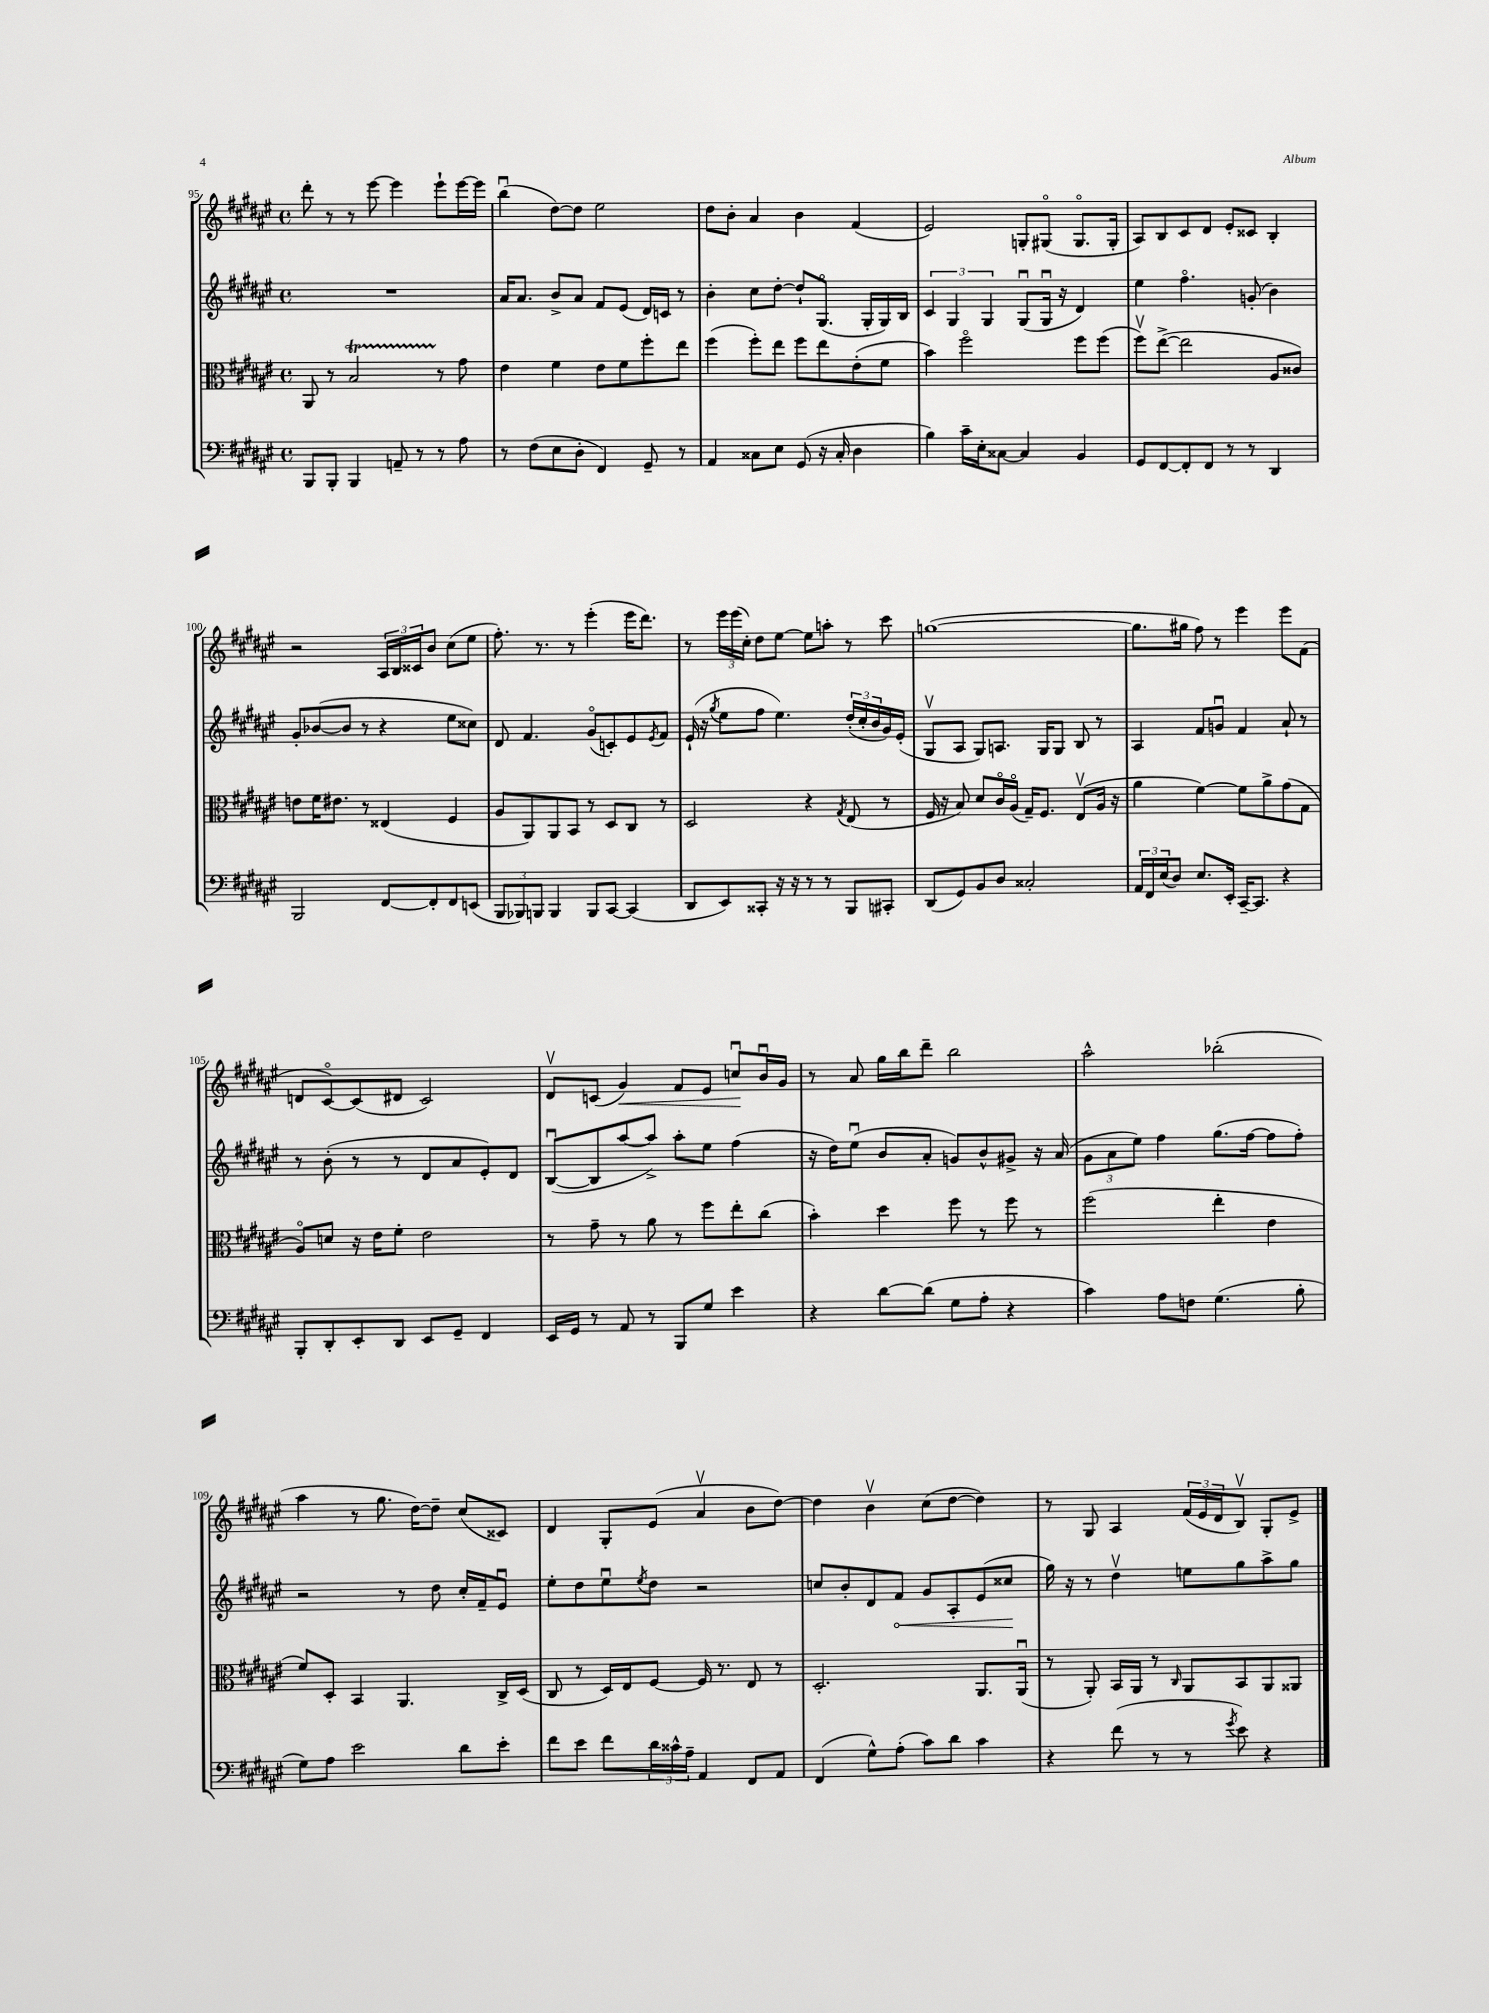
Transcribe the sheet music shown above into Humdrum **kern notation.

**kern	**kern	**kern	**dynam	**kern	**dynam
*part4	*part3	*part2	*part2	*part1	*part1
*staff4	*staff3	*staff2	*staff2	*staff1	*staff1
*clefF4	*clefC3	*clefG2	*	*clefG2	*
*k[f#c#g#d#a#e#]	*k[f#c#g#d#a#e#]	*k[f#c#g#d#a#e#]	*	*k[f#c#g#d#a#e#]	*
*M4/4	*M4/4	*M4/4	*	*M4/4	*
*met(c)	*met(c)	*met(c)	*	*met(c)	*
=95	=95	=95	=95	=95	=95
8BBB/L	8AA#/	1r	.	8ddd#'\	.
8BBB'/J	8r	.	.	8r	.
4BBB/	2BT/	.	.	8r	.
.	.	.	.	[8eee#\	.
8AAn~/	.	.	.	4eee#\]	.
8r	.	.	.	.	.
8r	8r	.	.	8eee#`\L	.
8A#\	8g#\	.	.	[16eee#\L	.
.	.	.	.	16eee#\JJ]	.
=96	=96	=96	=96	=96	=96
8r	4e#\	16a#/KL	.	(4bbu\	.
.	.	8.a#/J	.	.	.
(8F#\L	.	.	.	.	.
8E#\	4f#\	8b^/L	.	[8dd#\L)	.
8D#'\J	.	8a#/J	.	8dd#\J]	.
4FF#/)	8e#\L	8f#/L	.	2ee#\	.
.	8f#\	(8e#/J	.	.	.
8GG#~/	8ff#'\	16d#/LL)	.	.	.
.	.	16cn/JJ	.	.	.
8r	8ee#\J	8r	.	.	.
=97	=97	=97	=97	=97	=97
4AA#/	(4ff#\	4b'\	.	8dd#\L	.
.	.	.	.	8b'\J	.
8C##X\L	8ff#'\L)	8cc#\L	.	4a#/	.
8E#\J	8ee#\J	[8dd#'\J	.	.	.
(8GG#/	8ff#\L	8dd#`/L]	.	4b\	.
16r	8ee#\	(8.G#/J	.	.	.
16C##'/	.	.	.	.	.
4D#\	(8e#'\	.	.	(4f#/	.
.	.	16G#'/LL	.	.	.
.	8f#\J	16G#/)	.	.	.
.	.	16B/JJ	.	.	.
=98	=98	=98	=98	=98	=98
4B\)	4b\)	6c#/	.	2e#/)	.
.	.	6G#/	.	.	.
16c#~\LL	2ff#\	.	.	.	.
16E#'\J	.	.	.	.	.
.	.	6G#/	.	.	.
[8C##X\J	.	.	.	.	.
4C##/]	.	(8G#u/L	.	8Gn'/L	.
.	.	16G#u/Jk	.	(8G#X/J	.
.	.	16r	.	.	.
4BB/	8ff#\L	4d#/)	.	8.G#/L	.
.	(8ff#\J	.	.	.	.
.	.	.	.	16G#'/Jk	.
=99	=99	=99	=99	=99	=99
8GG#/L	8ff#v\L)	4ee#\	.	8A#/L)	.
[8FF#/	([8ee#^\J	.	.	8B/	.
8FF#'/]	2ee#\]	4.ff#\	.	8c#/	.
8FF#/J	.	.	.	8d#/J	.
8r	.	.	.	8e#'/L	.
8r	.	(8gn'/	.	8c##X/J	.
4DD#/	8A#/L	4b\)	.	4B'/	.
.	8c##X/J)	.	.	.	.
!!LO:LB:g=z
=100	=100	=100	=100	=100	=100
2BBB/	8en\L	8g#'/L	.	2r	.
.	16f#\K	([8b-X/	.	.	.
.	8.e#X\J	.	.	.	.
.	.	8b-/J]	.	.	.
.	8r	8r	.	.	.
[8FF#/L	(4E##X/	4r	.	24A#/LL	.
.	.	.	.	24B/	.
.	.	.	.	24c##X/J	.
8FF#'/]	.	.	.	8b/J	.
8FF#/	4F#/	8ee#\L	.	(8cc#\L	.
(8EEn/J	.	8cc##X\J)	.	8ee#\J	.
=101	=101	=101	=101	=101	=101
12BBB/L	8A#/L	8d#/	.	8.ff#'\)	.
12BBB-X/)	.	.	.	.	.
.	8AA#/)	4.f#/	.	.	.
12BBBn/J	.	.	.	.	.
.	.	.	.	8.r	.
4BBB/	8AA#/	.	.	.	.
.	8BB/J	.	.	8r	.
8BBB/L	8r	(8g#/L	.	(4eee#'\	.
[8CC#/J	8D#/L	8cn'/)	.	.	.
(4CC#/]	8C#/J	8e#/	.	16eee#\KL	.
.	.	.	.	8.ddd#\J)	.
.	.	8qe#/	.	.	.
.	8r	8f#/J	.	.	.
=102	=102	=102	=102	=102	=102
8DD#/L	2D#/	(16e#`/	.	8r	.
.	.	16r	.	.	.
.	.	8qgg#/	.	.	.
8EE#/)	.	8ee#\L	.	24eee#\LL	.
.	.	.	.	(24eee#\	.
.	.	.	.	24cc#'\JJ)	.
8CC##X'/J	.	8ff#\J	.	8dd#\L	.
16r	.	4.ee#\)	.	[8ee#\J	.
16r	.	.	.	.	.
8r	4r	.	.	8ee#\L]	.
8r	.	.	.	8aan'\J	.
.	8qG#/	.	.	.	.
8BBB/L	(8E#/	(24dd#'/LL	.	8r	.
.	.	24cc#'/	.	.	.
.	.	24b/	.	.	.
8CC#X'/J	8r	16g#/)	.	8ccc#\	.
.	.	(16e#'/JJ	.	.	.
=103	=103	=103	=103	=103	=103
(8DD#/L	16F#/	8G#v/L	.	([1ggn	.
.	16r	.	.	.	.
8GG#/)	8B/)	8A#/J	.	.	.
8BB/	8d#/L	8G#/L)	.	.	.
8D#/J	16c#/L	8.An/J	.	.	.
.	(16A#/JJ	.	.	.	.
2C##X'/	16G#~/KL)	.	.	.	.
.	8.F#/J	16G#/KL	.	.	.
.	.	8G#/J	.	.	.
.	(8E#v/L	8B/	.	.	.
.	16A#/Jk	8r	.	.	.
.	16r	.	.	.	.
=104	=104	=104	=104	=104	=104
24AA#/LL	4a#\	4A#/	.	8.gg\L]	.
24FF#/	.	.	.	.	.
(24E#/J	.	.	.	.	.
8D#/J)	.	.	.	.	.
.	.	.	.	16gg#X\Jk	.
8.E#/L	[4f#\)	8f#/L	.	8ff#\)	.
.	.	8gnu/J	.	8r	.
16EE#'/Jk	.	.	.	.	.
[16CC#~/KL	8f#\L]	4f#/	.	4eee#\	.
8.CC#/J]	.	.	.	.	.
.	8a#^\	.	.	.	.
4r	(8g#\	8a#`/	.	8eee#\L	.
.	8G#\J	8r	.	(8f#\J	.
!!LO:LB:g=z
=105	=105	=105	=105	=105	=105
8BBB'/L	8A#/L)	8r	.	8dn/L	.
8DD#'/	8dn/J	(8b'\	.	[8c#/)	.
8EE#'/	16r	8r	.	(8c#/]	.
.	16e#\KL	.	.	.	.
8DD#/J	8f#'\J	8r	.	8d#X/J	.
8EE#/L	2e#\	8d#/L	.	2c#/)	.
8GG#~/J	.	8a#/	.	.	.
4FF#/	.	8e#'/)	.	.	.
.	.	8d#/J	.	.	.
=106	=106	=106	=106	=106	=106
16EE#/LL	8r	([8Bu/L	.	8d#v/L	.
16GG#/JJ	.	.	.	.	.
8r	8g#~\	8B/]	.	(8cn/J	.
!	!	!	!	!	!LO:HP:b
8AA#/	8r	[8aa#/	.	4g#/)	<
8r	8a#\	8aa#^/J])	.	.	.
8BBB/L	8r	8aa#'\L	.	8f#/L	.
8G#/J	8ff#\L	8ee#\J	.	8e#/J	.
4e#\	8ee#'\	(4ff#\	.	8ccnu/L	.
.	(8cc#\J	.	.	16bu/L	[
.	.	.	.	16g#/JJ	.
=107	=107	=107	=107	=107	=107
4r	4b'\)	16r	.	8r	.
.	.	16dd#\KL)	.	.	.
.	.	(8ee#u\J	.	8a#/	.
[8d#\L	4dd#\	8b/L	.	16gg#\LL	.
.	.	.	.	16bb\J	.
(8d#\J]	.	8a#'/J	.	8ddd#~\J	.
8G#\L	8ff#\	8gn/L)	.	2bb\	.
8A#'\J	8r	8b^^/	.	.	.
4r	8ff#\	8g#X^/J	.	.	.
.	8r	16r	.	.	.
.	.	(16a#/	.	.	.
=108	=108	=108	=108	=108	=108
4c#\)	(2ff#\	12g#\L	.	2aa#^^\	.
.	.	12a#\	.	.	.
.	.	12ee#\J)	.	.	.
8A#\L	.	4ff#\	.	.	.
8Fn\J	.	.	.	.	.
(4.G#\	4ee#'\	(8.gg#\L	.	(2bb-X'\	.
.	.	[16ff#\Jk	.	.	.
.	4e#\	8ff#\L]	.	.	.
8B'\	.	8ff#'\J)	.	.	.
!!LO:LB:g=z
=109	=109	=109	=109	=109	=109
8G#\L)	8f#/L)	2r	.	4aa#\	.
8A#\J	8D#'/J	.	.	.	.
2e#\	4BB/	.	.	8r	.
.	.	.	.	8.gg#\	.
.	4.AA#/	8r	.	.	.
.	.	.	.	[16dd#\KL)	.
.	.	8dd#\	.	8dd#~\J]	.
8d#\L	.	16cc#'/LL	.	(8cc#/L	.
.	.	16f#~/J	.	.	.
8e#'\J	16C#^/LL	8e#u/J	.	8c##X/J)	.
.	(16D#/JJ	.	.	.	.
=110	=110	=110	=110	=110	=110
8f#\L	8C#/	8ee#'\L	.	4d#/	.
8e#\J	8r	8dd#\	.	.	.
8f#\L	16D#/LL)	8ee#u\	.	8G#'/L	.
.	16E#/J	.	.	.	.
.	.	8qee#/	.	.	.
24d#\L	[8F#/J	8dd#\J	.	(8e#/J	.
24c##X^^\	.	.	.	.	.
24A#~\JJ	.	.	.	.	.
4AA#/	16F#/]	2r	.	4a#v/	.
.	8.r	.	.	.	.
8FF#/L	8E#/	.	.	8b\L	.
8AA#/J	8r	.	.	[8dd#\J)	.
=111	=111	=111	=111	=111	=111
(4FF#/	2.D#'/	8ccn/L	.	4dd#\]	.
.	.	8b'/	.	.	.
8G#^^\L)	.	8d#/	.	4bv\	.
!	!	!	!LO:HP:b	!	!
(8A#'\J	.	8f#/J	<	.	.
8c#\L)	.	8g#/L	.	(8cc#\L	.
8d#\J	.	8A#'/	.	[8dd#\J	.
4c#\	8.AA#/L	(8e#/	.	4dd#\])	.
.	.	8cc##X/J	.	.	.
.	(16AA#u/Jk	.	.	.	.
.	.	.	[	.	.
=112	=112	=112	=112	=112	=112
4r	8r	16gg#\)	.	8r	.
.	.	16r	.	.	.
.	8AA#'/)	8r	.	8G#/	.
(8f#\	16BB/LL	4dd#v\	.	4A#/	.
.	16AA#/JJ	.	.	.	.
8r	8r	.	.	.	.
.	16qqC#/	.	.	.	.
8r	8AA#/L	8een\L	.	(24f#/LL	.
.	.	.	.	24e#/	.
.	.	.	.	24d#/J	.
8qg#/	.	.	.	.	.
8e#\)	8BB/	8gg#\	.	8Bv/J)	.
4r	8AA#/	8aa#^\	.	8G#'/L	.
.	8AA##X/J	8gg#\J	.	8e#^/J	.
==	==	==	==	==	==
*-	*-	*-	*-	*-	*-
